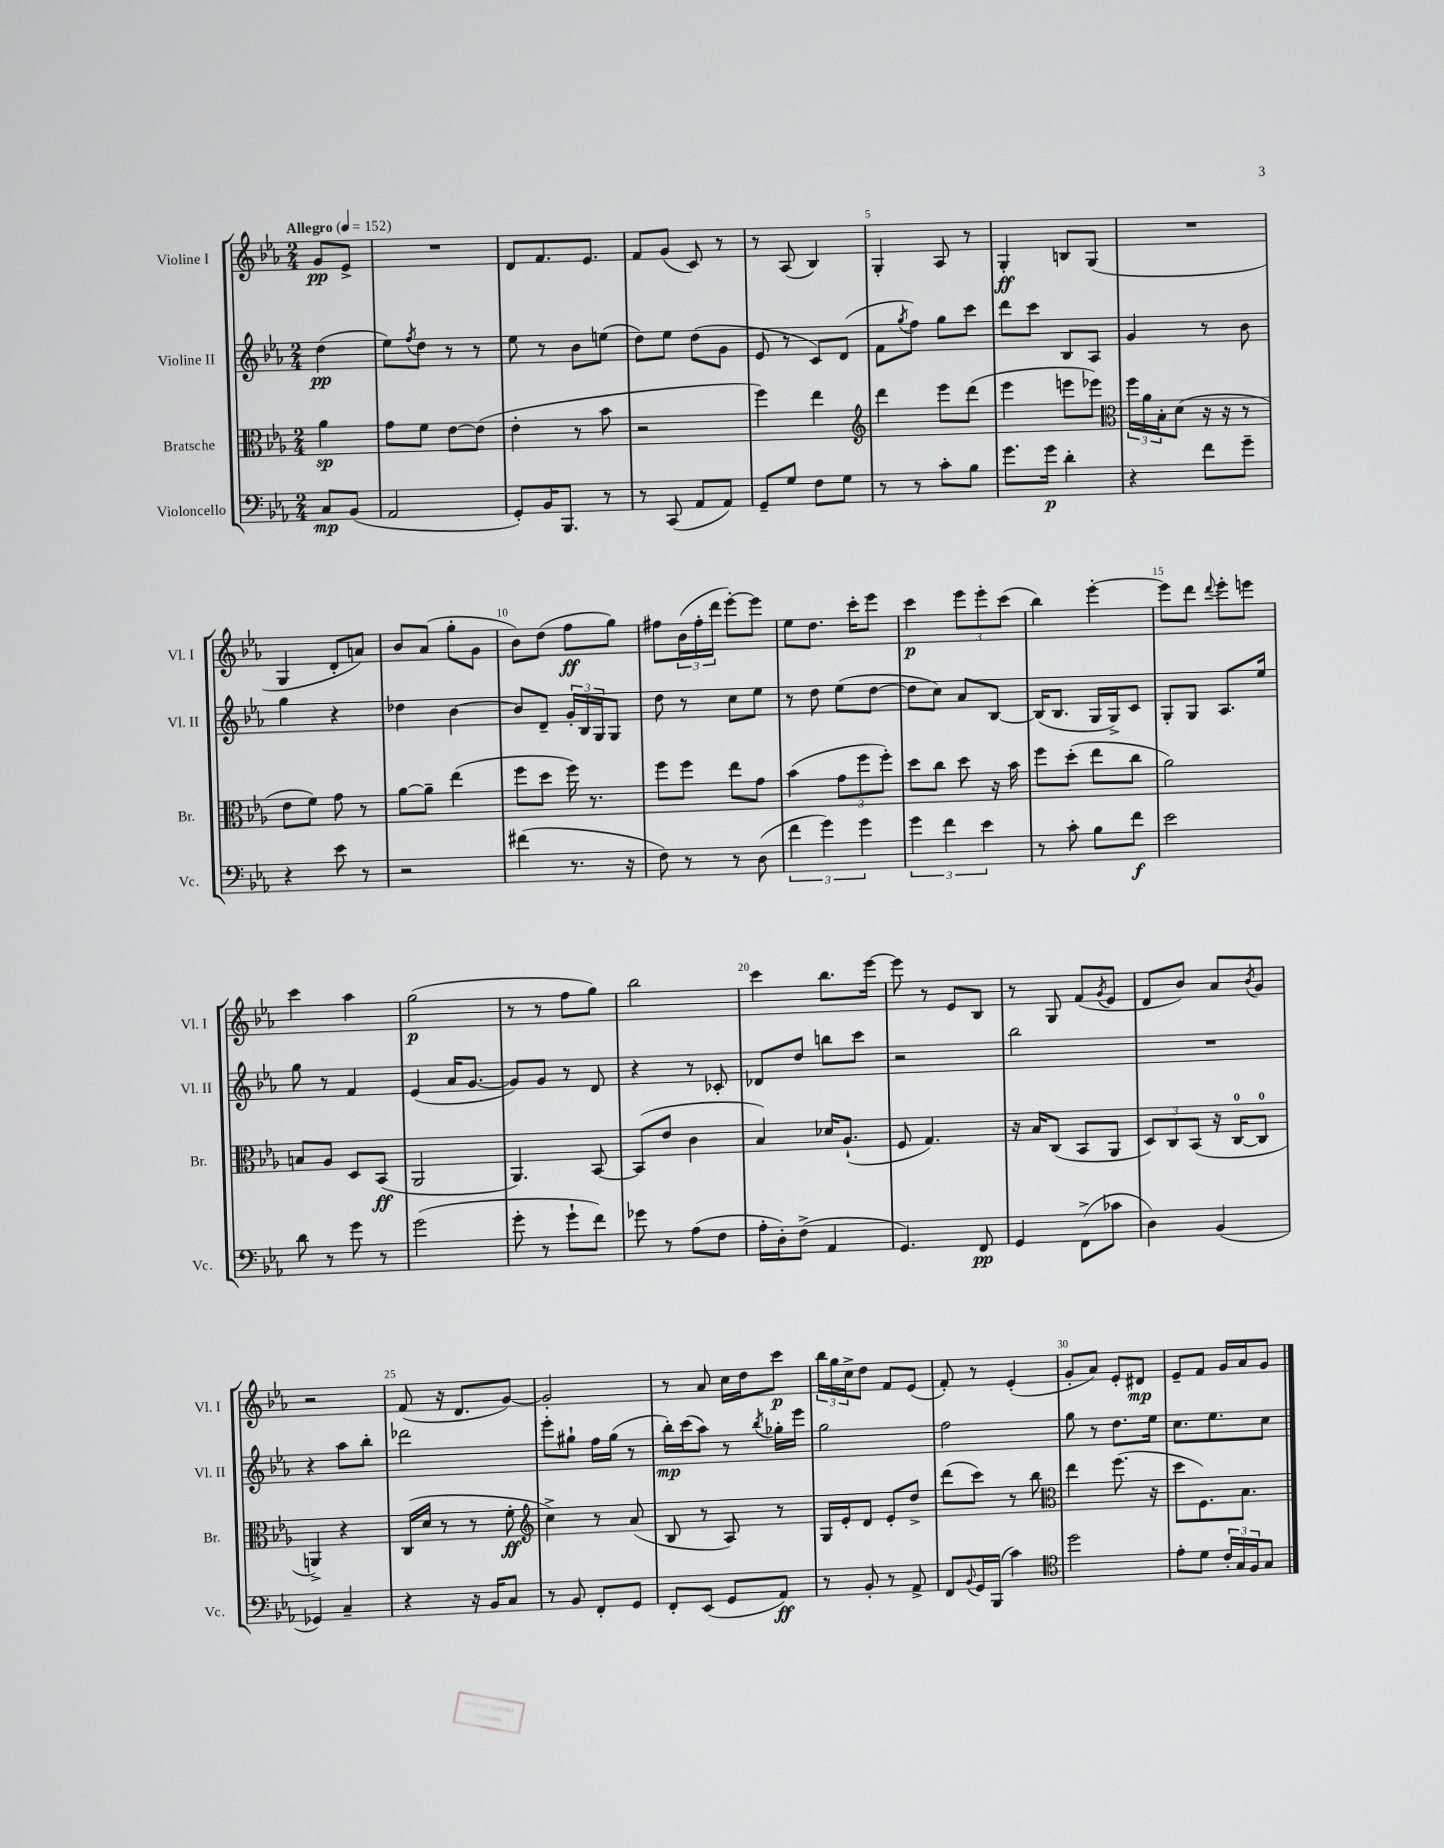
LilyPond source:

<<
\new StaffGroup <<
\new Staff = "s0" \with { instrumentName = "Violine I" shortInstrumentName = "Vl. I" } {
    \clef treble \key ees \major \numericTimeSignature \time 2/4 \partial 4 \tempo "Allegro" 4 = 152
    g'8\pp ees'8-> |
    R2 |
    d'8 f'8. ees'8. |
    f'8 g'8( c'8) r8 |
    r8 aes8( bes4) |
    g4-. aes8 r8 |
    g4-.\ff b8 g8( |
    R2 |
    g4 d'8-. a'8) |
    bes'8 aes'8( g''8-. g'8 |
    bes'8) d''8( f''8\ff g''8) |
    fis''8 \tuplet 3/2 { bes'16( fis''16-. d'''16 } ees'''8~-.) ees'''8 |
    ees''8 d''8. c'''16-. ees'''8 |
    c'''4\p \tuplet 3/2 { ees'''8 ees'''8-. c'''8( } |
    bes''4) ees'''4~-. |
    ees'''8 d'''8 \appoggiatura { d'''8 } ees'''8-. e'''8 |
    c'''4 aes''4 |
    g''2\p( |
    r8 r8 f''8 g''8) |
    bes''2 |
    c'''4 bes''8. ees'''16~ |
    ees'''8 r8 ees'8 bes8 |
    r8 g8 f'8( \acciaccatura { g'8 } ees'8 |
    d'8 bes'8) aes'8 \acciaccatura { bes'8 } g'8 |
    r2 |
    f'8( r16 d'8. g'8~) |
    g'2-. |
    r8 aes'8 c''16 d''16 c'''8\p |
    \tuplet 3/2 { bes''16 g''16 c''16-> } d''8 f'8 ees'8( |
    f'8-.) r8 ees'4-.( |
    g'8-. aes'8) ees'8-. dis'8\mp |
    ees'8-- f'8 g'16 aes'16 g'8 \bar "|." |
}
\new Staff = "s1" \with { instrumentName = "Violine II" shortInstrumentName = "Vl. II" } {
    \clef treble \key ees \major \numericTimeSignature \time 2/4 \partial 4
    d''4\pp( |
    ees''8) \acciaccatura { f''8 } d''8 r8 r8 |
    ees''8 r8 bes'8 e''8( |
    d''8) ees''8 d''8( g'8 |
    ees'8 r8 c'8) d'8( |
    f'8 \acciaccatura { g''8 } f''8) g''8 c'''8 |
    d'''8 c'''8 bes8 aes8 |
    g'4 r8 bes'8 |
    g''4 r4 |
    des''4 bes'4~ |
    bes'8 d'8-- \tuplet 3/2 { g'16-. bes16 g16 } g8 |
    d''8 r8 c''8 ees''8 |
    r8 d''8 ees''8( d''8~ |
    d''8 c''8) aes'8 bes8~ |
    bes16( bes8. g16 g16->) c'8 |
    g8-. g8 aes8. ees''16 |
    g''8 r8 f'4 |
    ees'4( aes'16 g'8.~ |
    g'8) g'8 r8 d'8 |
    r4 r8 ces'8-. |
    des'8 d''8 b''8 c'''8 |
    r2 |
    bes''2 |
    R2 |
    r4 aes''8 bes''8-. |
    des'''2 |
    ees'''8-. gis''8-! f''16 gis''16( r8 |
    bes''16-.\mp) c'''16( aes''8) r8 \acciaccatura { bes''8 } ges''16-. ees'''16 |
    g''2 |
    f''2 |
    g''8 r8 d''8. ees''16 |
    c''8. ees''8. c''8 \bar "|." |
}
\new Staff = "s2" \with { instrumentName = "Bratsche" shortInstrumentName = "Br." } {
    \clef alto \key ees \major \numericTimeSignature \time 2/4 \partial 4
    aes'4\sp |
    g'8 f'8 ees'8~ ees'8( |
    ees'4-. r8 bes'8 |
    r2 |
    f''4) ees''4 |
    \clef treble d'''4 ees'''8 d'''8( |
    ees'''4 e'''8 ees'''8) |
    \clef alto \tuplet 3/2 { f''16 aes'16 bes16-. } d'8( r16 r16 r8 |
    ees'8 f'8) g'8 r8 |
    aes'8~ aes'8-- ees''4( |
    f''8 d''8 f''16) r8. |
    f''8 f''8 ees''8 g'8 |
    bes'4( \tuplet 3/2 { g'8 f''8 f''8-.) } |
    d''8 c''8 d''8 r16 bes'16 |
    f''8 d''8-.( ees''8 c''8 |
    aes'2) |
    b8 aes8 d8 bes,8\ff( |
    aes,2 |
    aes,4.) bes,8~ |
    bes,8( ees'8 c'4 |
    bes4) des'16 aes8.-!( |
    f8 g4.) |
    r16 bes16 c8( bes,8 aes,8 |
    \tuplet 3/2 { d8) c8 bes,8( } r16 c16-0~ c8-0 |
    a,4->) r4 |
    c16( d'16 r8 r8 f'8-.\ff |
    \clef treble c''4->) r8 aes'8( |
    bes8 r8 aes8) r8 |
    g16 ees'16-. d'8 ees'8-. d''8-> |
    d'''8( c'''8) r8 bes''8 |
    \clef alto ees''4 f''8.( r16 |
    d''8 f8.) bes8. \bar "|." |
}
\new Staff = "s3" \with { instrumentName = "Violoncello" shortInstrumentName = "Vc." } {
    \clef bass \key ees \major \numericTimeSignature \time 2/4 \partial 4
    c8\mp bes,8( |
    aes,2 |
    g,8-.) bes,16 bes,,8. r8 |
    r8 c,8( aes,8 aes,8) |
    g,8-- g8 f8 g8 |
    r8 r8 c'8-. bes8 |
    g'8. g'16\p d'4-. |
    r4 f'8 g'8-- |
    r4 ees'8 r8 |
    r2 |
    fis'4( r8. r16 |
    f8) r8 r8 d8( |
    \tuplet 3/2 { f'4 g'4) g'4 } |
    \tuplet 3/2 { g'4 f'4 ees'4 } |
    r8 c'8-. bes8 f'8\f |
    ees'2 |
    d'8 r8 g'8 r8 |
    g'2( |
    g'8-. r8 g'8-! f'8) |
    ges'8 r8 aes8( f8 |
    aes16-. d16-.) f8->( aes,4 |
    g,4.) f,8\pp |
    g,4 f,8->( ces'8 |
    d4) bes,4( |
    ges,4) c4-- |
    r4 r16 bes,16 c8 |
    r8 bes,8 f,8-. g,8 |
    f,8-. ees,8( g,8 aes,8\ff) |
    r8 bes,8-. r8 aes,8-> |
    f,8 \appoggiatura { bes,8 } g,16 bes,,16( c'4) |
    \clef tenor d''2 |
    ees'8-. d'8 \tuplet 3/2 { c'16-. g16 f16 } g8 \bar "|." |
}
>>
>>
\layout { \context { \Score \override BarNumber.break-visibility = ##(#f #t #t) barNumberVisibility = #(every-nth-bar-number-visible 5) } }
